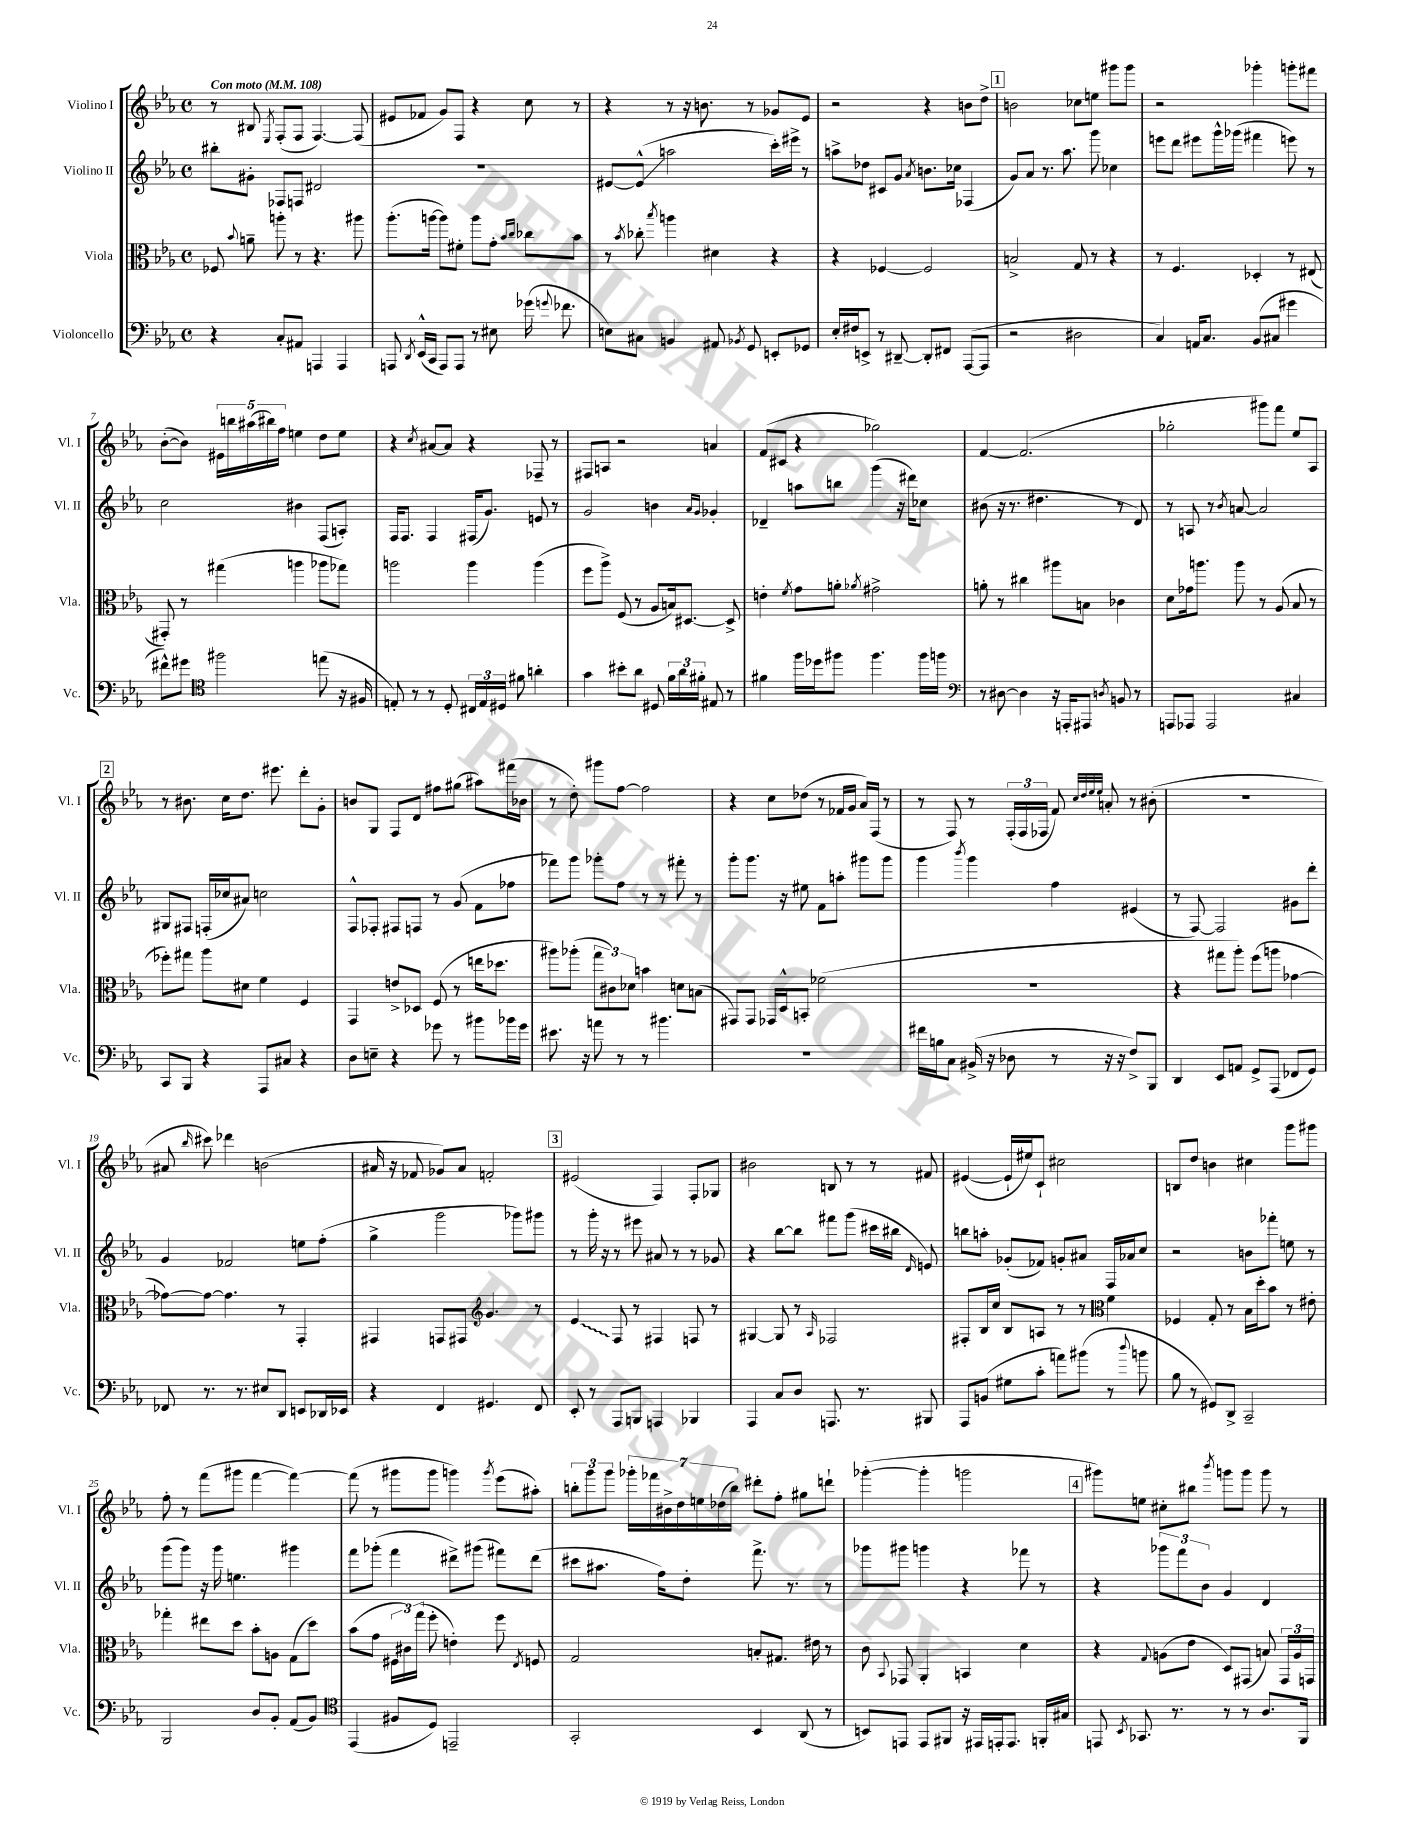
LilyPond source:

<<
\new StaffGroup <<
\new Staff = "s0" \with { instrumentName = "Violino I" shortInstrumentName = "Vl. I" } {
    \clef treble \key ees \major \defaultTimeSignature \time 4/4 \tempo "Con moto" 4 = 108
    \autoBeamOff r8 bis8 \acciaccatura { ees8 } f8[-.( f8] f4.~) f8( |
    eis'8[ fes'8] g'8[) f8] r4 c''8 r8 |
    r4 r8 r16 b'8. r8 ges'8[ ees'8] |
    r2 r4 b'8[ d''8]-> |
    \mark \markup { \box "1" } b'2 ces''8[ e''8] gis'''8[ gis'''8] |
    r2 ges'''4-. g'''8[-. fis'''8] |
    bes'8[~-.( bes'8]) \tuplet 5/4 { eis'16[ b''16 ais''16( bis''16) f''16] } e''4 d''8[ e''8] |
    r4 \acciaccatura { c''8 } ais'8[~ ais'8] r4 fes8-- r8 |
    fis8[ a8] r2 a'4 |
    f'8[( cis'8] r4 ges''2) |
    f'4~ f'2.( |
    ges''2-. gis'''8[) f'''8] ees''8[ aes8] |
    \mark \markup { \box "2" } r8 bis'8. c''16[ d''8.] eis'''8. d'''8[-. g'8]-. |
    b'8[ g8] f8[ d'8] fis''8[ gis''8]( ais''8[) fis'''16( bes'16] |
    r8 d''8-.) gis'''8[ f''8]~ f''2 |
    r4 c''8[ des''8]( r8 fes'16[ g'16] aes'16[) f16]( r8 |
    r8 f8) r8 \tuplet 3/2 { f16[-.( f16 fes16] } f'8) \grace { c''32[ d''32 ees''32 ees''32] } a'8-. r8 bis'8-.( |
    R1 |
    ais'8 \grace { bes''16 } cis'''8) des'''4 b'2( |
    ais'16 r16 fes'8 ges'8[) ais'8] f'2-. |
    \mark \markup { \box "3" } eis'2( f4) f8[-. ges8] |
    bis'2 b8 r8 r8 fis'8 |
    eis'4~( eis'16[-! eis''16) c'8]-! cis''2 |
    b8[ d''8] b'4 cis''4 g'''8[ gis'''8] |
    f''8-. r8 f'''8[( gis'''8] f'''4~ f'''4~) |
    f'''8( r8 gis'''8[ gis'''8] g'''4) \acciaccatura { g'''8 } ees'''8[( ais''8]-.) |
    \tuplet 3/2 { b''8[-. g'''8 g'''8] } \tuplet 7/4 { ges'''16[-. fes'''16 bis'16-> d''16 e''16 des''16( b''16]) } dis'''8[-. f''8]-. gis''8[ d'''8]-! |
    ges'''4~-.( ges'''4-. g'''2 |
    \mark \markup { \box "4" } gis'''8[) e''8] cis''8[-. bis''8] \acciaccatura { bes'''8 } g'''8[ g'''8] g'''8 r8 \bar "|." |
}
\new Staff = "s1" \with { instrumentName = "Violino II" shortInstrumentName = "Vl. II" } {
    \clef treble \key ees \major \defaultTimeSignature \time 4/4
    \autoBeamOff bis''8[-. gis'8]-. fes8[ f8] dis'2 |
    R1 |
    eis'8[~ eis'8]-^\glissando( a''2 c'''16[-.) eis'''16]-> r8 |
    a''8[-> des''8] cis'8[ g'8] \acciaccatura { aes'8 } b'8.[ ces''16] fes4( |
    \mark \markup { \box "1" } g'8[) aes'8] r8. aes''8. g'''8 ces''4 |
    e'''8[ d'''8] eis'''8[ g'''16-^ ges'''16]( fis'''4 e'''8) r8 |
    c''2 bis'4 f8[( a8]-.) |
    f16[ f8.] f4 fis16[( g'8.]) e'8 r8 |
    g'2 b'4 \grace { aes'16[ g'16] } ges'4-. |
    des'4-- a''8[ b''8] g'''4( r16 dis'''16[) ces''8] |
    bis'8( r16 r8. dis''4. r8 d'8) |
    r8 a8 r8 \acciaccatura { bes'8 } a'8~ a'2 |
    \mark \markup { \box "2" } gis8[ fis8] f16[-.( ces''16 ais'8]) c''2 |
    f8[-^ fes8]-. fis8[ f8] r8 g'8( f'8[ fes''8] |
    fes'''8[) g'''8] ges'''8[-. f''8] r8 r8 fis'''8-. r8 |
    g'''8[-. g'''8.] r16 eis''8 f'8[ a''8]-. gis'''8[ gis'''8] |
    g'''4 \acciaccatura { bes'''8 } g'''4 f''4 eis'4( |
    r8 f8~) f2 gis'8[ d'''8]-. |
    g'4 fes'2 e''8[ f''8]-.( |
    g''4-> g'''2 ges'''8[) gis'''8] |
    \mark \markup { \box "3" } r8 g'''16-. r16 r8 eis'''8 ais'8 r8 r8 ges'8 |
    r4 bes''8[~ bes''8] fis'''8[ g'''8]( cis'''16[ bis''16] \grace { d'16 } e'8) |
    b''8[ a''8]-. ges'8[-.( fes'8]) g'8[-. ais'8] f16[ aes'16 c''8] |
    r2 b'8[ fes'''8]-. e''8 r8 |
    g'''8[( g'''8]) r16 g'''16 e''4. gis'''4 |
    f'''8[ ges'''8]-.( f'''4 dis'''8[->) gis'''8]( fis'''8[) dis'''8]( |
    cis'''8[ ais''8.] f''16[) d''8]-. f'''8.-> r8. r8 |
    ges'''8[ gis'''8] g'''4 r4 fes'''8 r8 |
    \mark \markup { \box "4" } r4 \tuplet 3/2 { ges'''8[ f'''8 bes'8] } g'4 d'4 \bar "|." |
}
\new Staff = "s2" \with { instrumentName = "Viola" shortInstrumentName = "Vla." } {
    \clef alto \key ees \major \defaultTimeSignature \time 4/4
    \autoBeamOff fes8 \appoggiatura { bes'8 } a'8-- a''8-. r8 r4. ais''8 |
    aes''8.[-.( a''16]~ a''8[) fis'8]-. a''8[ g'8]-. \grace { bes'16[ c''16] } ces''8[ bes'8] |
    r8 \acciaccatura { bes'8 } ces''8-. \acciaccatura { bes''8 } a''4 dis'4 r4 |
    r4 fes4~ fes2 |
    \mark \markup { \box "1" } b2-> g8 r8 r4 |
    r8 f4. des4-. r8 eis8( |
    gis,8-.) r8 gis''4( a''4 aes''8[ ges''8]) |
    a''2 a''4 a''4( |
    f''8[ aes''8]->) f8( r8 aes8[ b16) dis8.]~ dis8-> |
    e'4-. \acciaccatura { f'8 } g'8[ a'8]-. \acciaccatura { aes'8 } gis'2-> |
    a'8-. r8 cis''4 ais''8[ b8] ces'4 |
    d'8[ ges'16 a''8.] a''8 r8 aes8( bes8 r8 |
    \mark \markup { \box "2" } fes''8[-.) gis''8] aes''8[ dis'8] f'4 f4 |
    g,4 e'8[-> des8] f8( r8 e''16[ des''8.] |
    ais''8[) aes''8]-.( \tuplet 3/2 { g''8[ cis'8) des'8] } b'4 d'8[ b8]( |
    gis,8[) gis,8] ges,16[ d16-^ b,8]-. fes'2( |
    R1 |
    r4 gis''8[ aes''8]-.) f''8[( a''8] ges'4~ |
    ges'8[~) ges'8]~ ges'4. r8 g,4-. |
    gis,4 g,8[ gis,8] \clef treble g'4. r8 |
    \mark \markup { \box "3" } \once \override Glissando.style = #'zigzag ees'4\glissando f8 r8 fis4 f8 r8 |
    gis4~ gis8 r8 \grace { aes16 } fes2 |
    fis8[-. bes16 c''16] bes8[ a8] r8 r8 \clef alto f'4 |
    fes4 g8-. r8 bes16[ d''16-. bes'8] r8 eis'8-. |
    ges''4-. eis''8[ d''8] bes'8[-. a8] g8[( d''8]) |
    bes'8[( g'8] \tuplet 3/2 { fis16[ cis'16) g''16]( } f''8-. e'4-.) f''8 \acciaccatura { ees8 } f8 |
    g2 b8[-. gis8.] eis'16 r8 |
    c'8 \appoggiatura { bes,8 } ges,8 aes,4-. b,4 d'4 |
    \mark \markup { \box "4" } r4 \appoggiatura { g8 } a8[( ees'8] d8[) gis,8]( b8) \tuplet 3/2 { gis,16[ a16 g,16] } \bar "|." |
}
\new Staff = "s3" \with { instrumentName = "Violoncello" shortInstrumentName = "Vc." } {
    \clef bass \key ees \major \defaultTimeSignature \time 4/4
    \autoBeamOff r4 c8[-. ais,8] a,,4 a,,4 |
    a,,8 \acciaccatura { d,8 } ees,16[-^( c,16] a,,8[) a,,8] r8 eis8 ges'16( \appoggiatura { g'8 } fes'8. |
    e8[) cis8] b,4 ais,8 \acciaccatura { bes,8 } g,8 e,8[-. ges,8] |
    ees16[-. fis16 e,8]-> r8 dis,8~-- dis,8[-. fis,8] aes,,8[~( aes,,8] |
    \mark \markup { \box "1" } r2 dis2 |
    c4) a,16[ c8.] bes,8[( cis8] gis'4 |
    fis'8[-^) gis'8] \clef tenor fis''2 e''8( r16 fis16 |
    e8-.) r8 r8 d8-. \tuplet 3/2 { cis16[ e16 dis16] } fis'8 a'4-. |
    g'4 bis'8[-. aes'8] dis8 \tuplet 3/2 { f'16[ aes'16 fis'16]-. } eis8 r8 |
    fis'4 f''16[ des''16 fis''8] fis''4. fis''16[ f''16] |
    \clef bass r8 dis8~ dis4 r16 a,,16[-. ais,,8] \acciaccatura { d8 } b,8 r8 |
    a,,8[ aes,,8] aes,,2 cis4 |
    \mark \markup { \box "2" } c,8[ bes,,8] r4 aes,,8[ cis8] r4 |
    d8[ e8]-- r4 ges'8 r8 bis'8[ bes'16 ges'16] |
    eis'8. r16 a'8 r8 r8 bis'4. |
    R1 |
    fis'16[ b16 c8] bis,16->( r16 des8 r8 r16 r16 f8[->) bes,,8] |
    d,4 ees,8[ a,8] g,8[-> aes,,8]( fes,8[ g,8]) |
    fes,8 r8. r8. eis8[ d,8] e,8[ des,16 ees,16] |
    r4 f,4 gis,4. f,8 |
    \mark \markup { \box "3" } ees,8-. r8 aes,,8[ b,,8] a,,4 bes,,4 |
    aes,,4 c8[ d8] a,,8. r8. bis,,8 |
    aes,,8[ b,8]( gis8[ c'8]-. a'8[) bis'8]( r8 \appoggiatura { d''8 } b'8 |
    bes8 r8 gis,8[) d,8]-> c,2-- |
    bes,,2 d8[ bes,8]-. aes,8[( bes,8]) |
    \clef tenor ees,4( fis8[ d8]) e,2-- |
    g,2-. bes,4 aes,8( r8 |
    b,8[) e,8] e,8[ fis,8] r16 eis,16[ e,16-. e,8.] f,16[-. gis16] |
    \mark \markup { \box "4" } e,8 \acciaccatura { bes,8 } ges,8. r8. r8 r8 aes8.[ f,16] \bar "|." |
}
>>
>>
